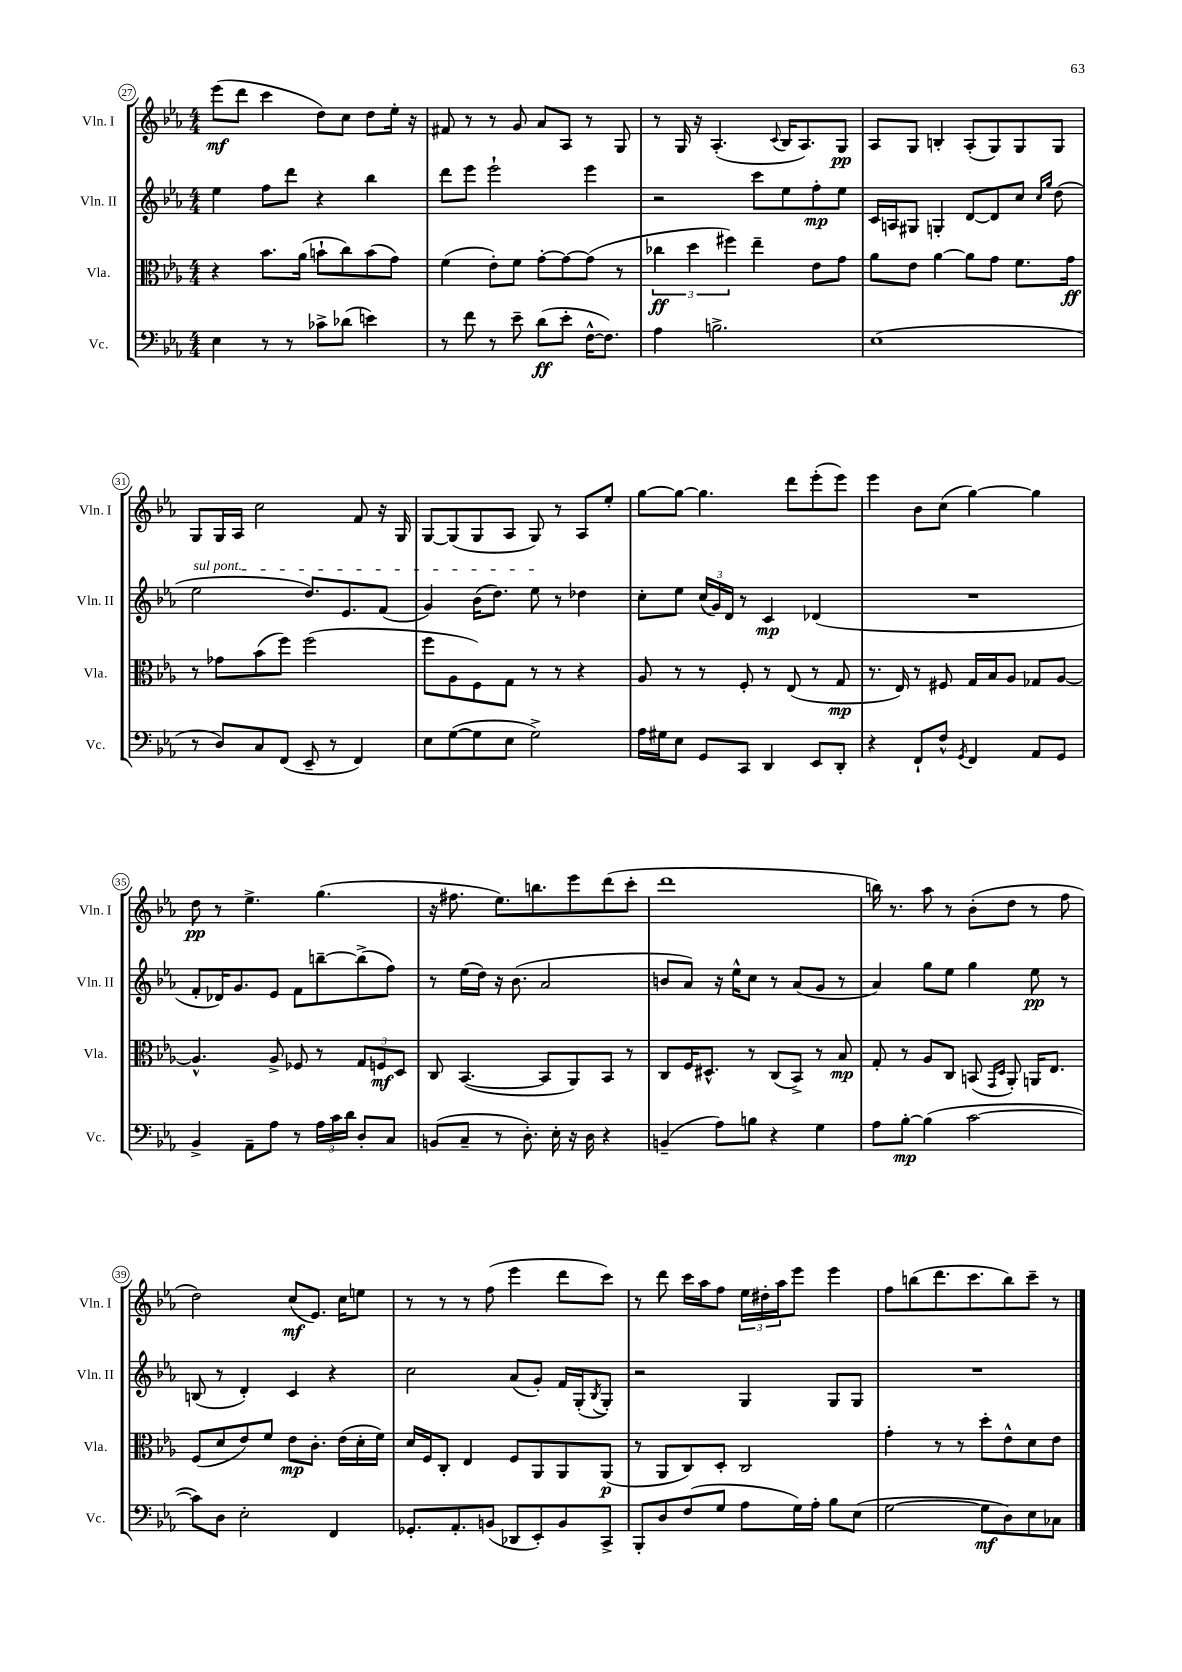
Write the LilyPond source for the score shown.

<<
\new StaffGroup <<
\new Staff = "s0" \with { instrumentName = "Vln. I" shortInstrumentName = "Vln. I" } {
    \clef treble \key ees \major \numericTimeSignature \time 4/4
    ees'''8\mf( d'''8 c'''4 d''8) c''8 d''8 ees''16-. r16 |
    fis'8 r8 r8 g'8 aes'8 aes8 r8 g8 |
    r8 g16 r16 aes4.-.( \appoggiatura { c'8 } bes16 aes8.) g8\pp |
    aes8 g8 b4-. aes8-.( g8) g8 g8 |
    g8 g16 aes16 c''2 f'8 r16 g16 |
    g8~ g8( g8 aes8 g8) r8 aes8 ees''8-. |
    g''8~ g''8~ g''4. d'''8 ees'''8-.( ees'''8) |
    ees'''4 bes'8 c''8( g''4~) g''4 |
    d''8\pp r8 ees''4.-> g''4.( |
    r16 fis''8. ees''8.) b''8. ees'''8 d'''8( c'''8-. |
    d'''1 |
    b''16) r8. aes''8 r8 bes'8-.( d''8 r8 f''8 |
    d''2) c''8\mf( ees'8.) c''16 e''8 |
    r8 r8 r8 f''8( ees'''4 d'''8 c'''8) |
    r8 d'''8 c'''16 aes''16 f''8 \tuplet 3/2 { ees''16 dis''16-. aes''16 } ees'''8 ees'''4 |
    f''8 b''8( d'''8. c'''8. b''8) c'''8-- r8 \bar "|." |
}
\new Staff = "s1" \with { instrumentName = "Vln. II" shortInstrumentName = "Vln. II" } {
    \clef treble \key ees \major \numericTimeSignature \time 4/4
    ees''4 f''8 d'''8 r4 bes''4 |
    d'''8 ees'''8 ees'''2-! ees'''4 |
    r2 c'''8 ees''8 f''8-.\mp ees''8 |
    c'16 a16 gis8 g4-. d'8~ d'8 c''8 \grace { c''16 g''16 } d''8( |
    \once \override TextSpanner.bound-details.left.text = \markup { \italic "sul pont." } ees''2\startTextSpan d''8.) ees'8. f'8( |
    g'4) bes'16( d''8.) ees''8\stopTextSpan r8 des''4 |
    c''8-. ees''8 \tuplet 3/2 { c''16( g'16) d'16 } r8 c'4\mp des'4( |
    R1 |
    f'8-. des'16) g'8. ees'8 f'8 b''8~-- b''8->( f''8) |
    r8 ees''16( d''16) r16 bes'8.( aes'2 |
    b'8 aes'8) r16 ees''16-^ c''8 r8 aes'8( g'8 r8 |
    aes'4) g''8 ees''8 g''4 ees''8\pp r8 |
    b8( r8 d'4-.) c'4 r4 |
    c''2 aes'8( g'8-.) f'16 g16-.( \acciaccatura { bes8 } g8-.) |
    r2 g4 g8 g8 |
    R1 \bar "|." |
}
\new Staff = "s2" \with { instrumentName = "Vla." shortInstrumentName = "Vla." } {
    \clef alto \key ees \major \numericTimeSignature \time 4/4
    r4 bes'8. aes'16( b'8-! c''8) b'8( g'8) |
    f'4( ees'8-.) f'8 g'8~-. g'8~ g'8( r8 |
    \tuplet 3/2 { ces''4\ff d''4 fis''4) } ees''4-- ees'8 g'8 |
    aes'8 ees'8 aes'4~ aes'8 g'8 f'8. g'16\ff |
    r8 ges'8 bes'8( f''8) f''2( |
    f''8 aes8 f8) g8 r8 r8 r4 |
    aes8 r8 r8 f8-. r8 ees8( r8 g8\mp |
    r8. ees16) r8 fis8 g16 bes16 aes8 ges8 aes8~ |
    aes4.-^ aes8-> fes8 r8 \tuplet 3/2 { g8 f8\mf d8 } |
    c8 bes,4.~( bes,8 aes,8) bes,8 r8 |
    c8 f16 dis8.-^ r8 c8( bes,8->) r8 bes8\mp |
    g8-. r8 aes8 c8 b,8( \grace { g,16 d16 } aes,8-.) a,16 ees8. |
    f8( d'8 ees'8) f'8 ees'8\mp c'8.-. ees'16( d'16-. f'16) |
    d'16 f16 c8-. ees4 f8 aes,8 aes,8 aes,8\p( |
    r8 aes,8 c8) d8-. c2 |
    g'4-. r8 r8 d''8-. ees'8-^ d'8 ees'8 \bar "|." |
}
\new Staff = "s3" \with { instrumentName = "Vc." shortInstrumentName = "Vc." } {
    \clef bass \key ees \major \numericTimeSignature \time 4/4
    ees4 r8 r8 ces'8-> des'8( e'4) |
    r8 f'8 r8 ees'8-- d'8\ff( ees'8-. f16~-^ f8.) |
    aes4 b2.-> |
    ees1( |
    r8 d8) c8 f,8( ees,8-- r8 f,4) |
    ees8 g8~( g8 ees8 g2->) |
    aes16 gis16 ees8 g,8 c,8 d,4 ees,8 d,8-. |
    r4 f,8-! f8-^ \acciaccatura { g,8 } f,4 aes,8 g,8 |
    bes,4-> aes,8-- aes8 r8 \tuplet 3/2 { aes16 c'16 d'16 } d8-. c8 |
    b,8( c8-- r8 d8.-.) ees16-. r16 d16 r4 |
    b,4--( aes8) b8 r4 g4 |
    aes8 bes8~-.\mp bes4( c'2~ |
    c'8) d8 ees2-. f,4 |
    ges,8.-. aes,8.-. b,8( des,8 ees,8-.) b,8 c,8-> |
    bes,,8-. d8 f8( g8 aes8 g16) aes16-. bes8 ees8( |
    g2~ g8\mf d8) ees8 ces8 \bar "|." |
}
>>
>>
\layout { \context { \Score currentBarNumber = #27 \override BarNumber.stencil = #(make-stencil-circler 0.1 0.3 ly:text-interface::print) } }
